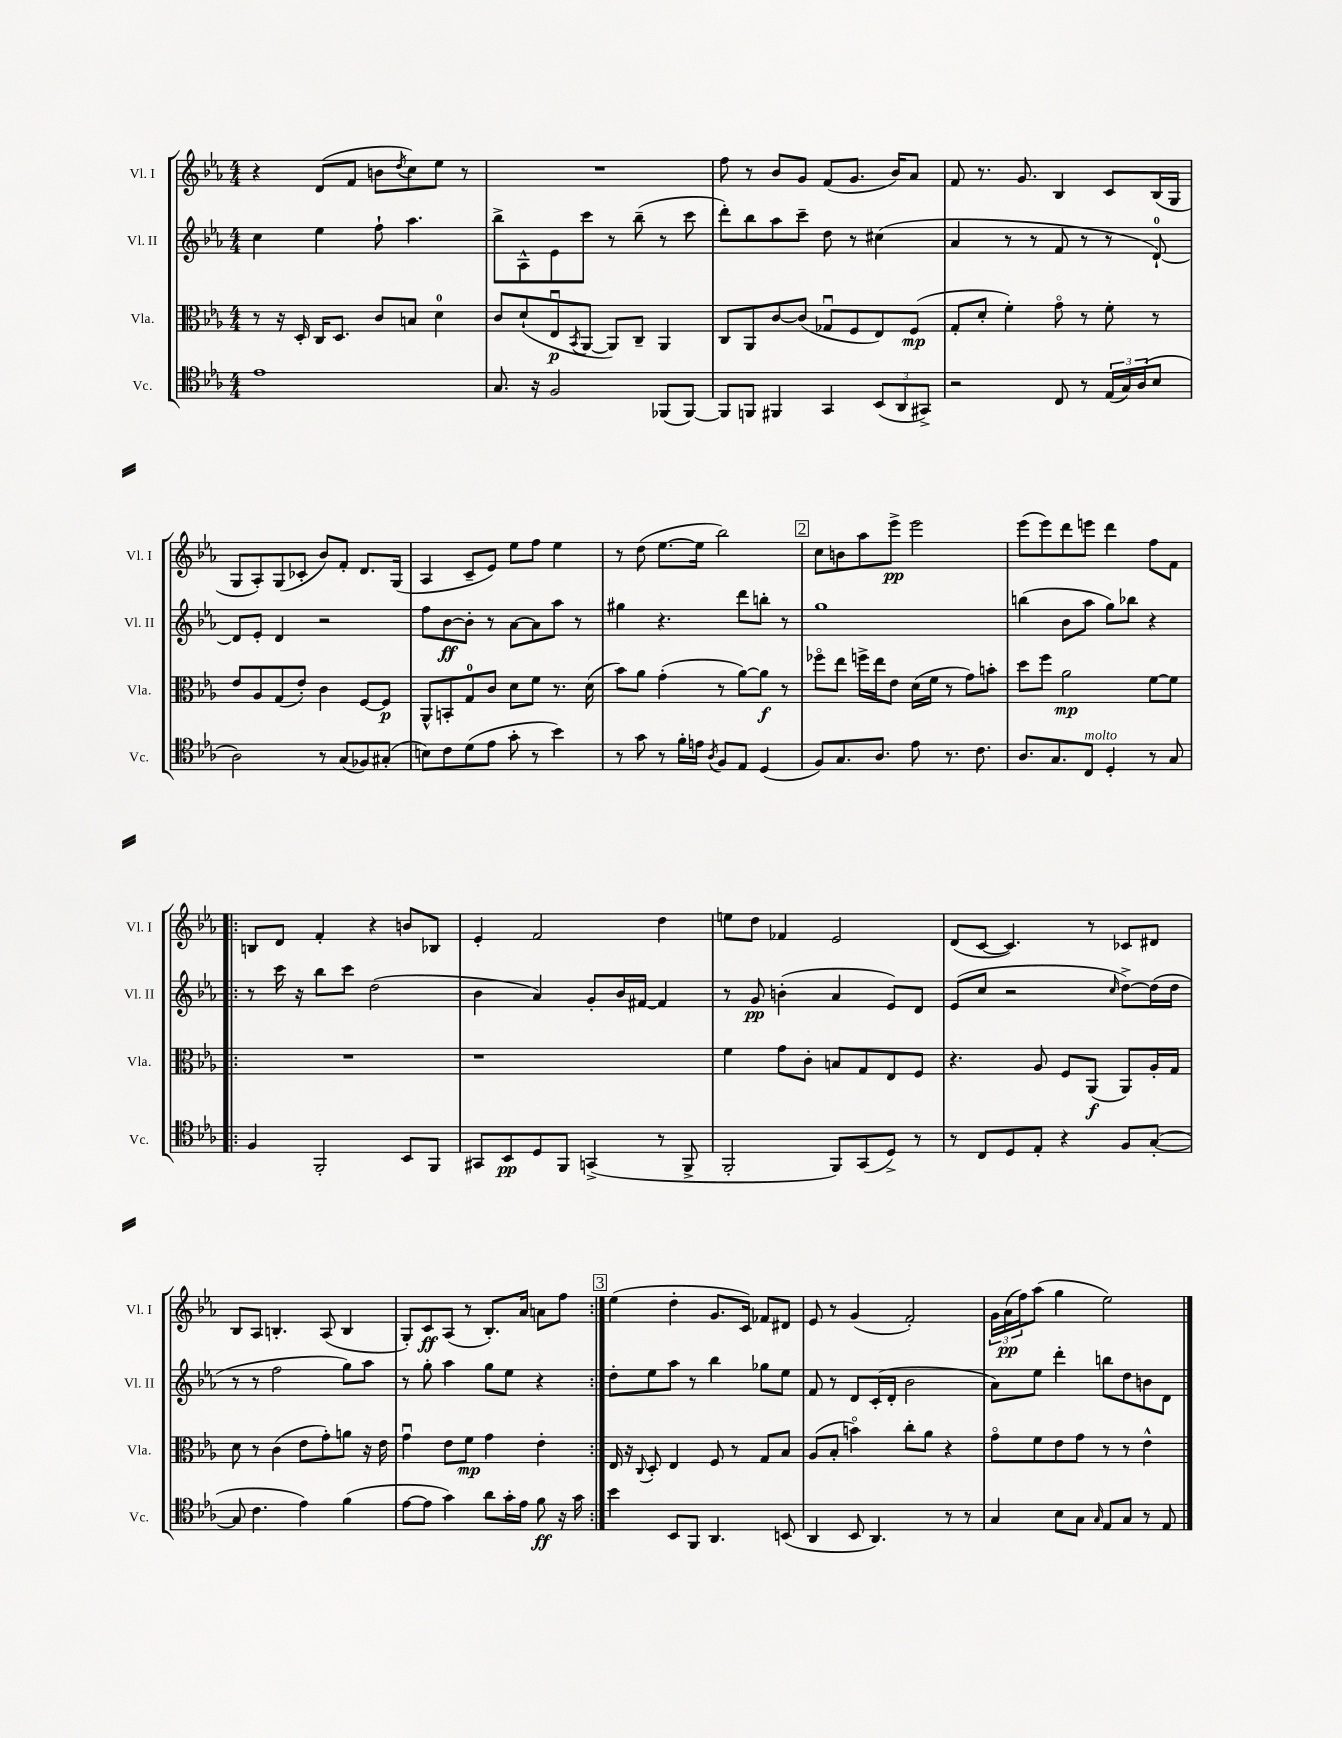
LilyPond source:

<<
\new StaffGroup <<
\new Staff = "s0" \with { instrumentName = "Vl. I" shortInstrumentName = "Vl. I" } {
    \clef treble \key ees \major \numericTimeSignature \time 4/4
    r4 d'8( f'8 b'8 \acciaccatura { d''8 } c''8) ees''8 r8 |
    R1 |
    f''8 r8 bes'8 g'8 f'8( g'8. bes'16) aes'8 |
    f'8 r8. g'8. bes4 c'8 bes16( g16 |
    g8 aes8-.) g8( ces'8-. bes'8) f'8-. d'8. g16( |
    aes4 c'8-- ees'8) ees''8 f''8 ees''4 |
    r8 d''8( ees''8.~ ees''16 bes''2) |
    \mark \markup { \box "2" } c''8 b'8 aes''8 ees'''8->\pp ees'''2 |
    ees'''8( ees'''8) d'''8 e'''8 d'''4 f''8 f'8 |
    \repeat volta 2 { b8 d'8 f'4-. r4 b'8 bes8 |
    ees'4-. f'2 d''4 |
    e''8 d''8 fes'4 ees'2 |
    d'8( c'8~ c'4.) r8 ces'8 dis'8 |
    bes8 aes8 b4.-. aes8( b4 |
    g8-.) c'8\ff aes8( r8 bes8.-.) aes'16 a'8 f''8 | }
    \mark \markup { \box "3" } ees''4( d''4-. g'8. c'16) fes'8 dis'8 |
    ees'8 r8 g'4( f'2-.) |
    \tuplet 3/2 { g'16 aes'16\pp( f''16) } aes''8( g''4 ees''2) \bar "|." |
}
\new Staff = "s1" \with { instrumentName = "Vl. II" shortInstrumentName = "Vl. II" } {
    \clef treble \key ees \major \numericTimeSignature \time 4/4
    c''4 ees''4 f''8-! aes''4. |
    bes''8-> aes8-^ ees'8 c'''8 r8 bes''8--( r8 c'''8 |
    d'''8-.) bes''8 aes''8 c'''8-- d''8 r8 cis''4( |
    aes'4 r8 r8 f'8 r8 r8 d'8-0~-!) |
    d'8 ees'8-. d'4 r2 |
    f''8 bes'8~\ff bes'8-. r8 aes'8~ aes'8 aes''8 r8 |
    gis''4 r4. d'''8 b''8-. r8 |
    \mark \markup { \box "2" } g''1 |
    b''4( bes'8 aes''8 g''8) bes''8 r4 |
    \repeat volta 2 { r8 c'''16 r16 bes''8 c'''8 d''2( |
    bes'4 aes'4) g'8-. bes'16 fis'16~ fis'4 |
    r8 g'8\pp b'4-.( aes'4 ees'8) d'8 |
    ees'8( c''8 r2 \grace { c''16 } d''8~->) d''16( d''16 |
    r8 r8 f''2 g''8) aes''8 |
    r8 g''8-. aes''4 g''8 ees''8 r4 | }
    \mark \markup { \box "3" } d''8-. ees''8 aes''8 r8 bes''4 ges''8 ees''8 |
    f'8 r8 d'8 c'16-.( d'16-. bes'2 |
    aes'8) ees''8 d'''4-. b''8 d''8 b'8 d'8 \bar "|." |
}
\new Staff = "s2" \with { instrumentName = "Vla." shortInstrumentName = "Vla." } {
    \clef alto \key ees \major \numericTimeSignature \time 4/4
    r8 r16 d16-. c16 d8. c'8 b8 d'4-0 |
    c'8 d'8-!( ees8\downbow\p \acciaccatura { bes,8 } aes,8~ aes,8) c8-- aes,4 |
    c8 aes,8 c'8~ c'8( ges8\downbow f8 ees8) f8\mp( |
    g8-. d'8-. f'4-.) g'8\flageolet r8 f'8-. r8 |
    ees'8 aes8 g8( ees'8-.) c'4 f8~ f8\p |
    aes,8-^ b,8-. g8-0 c'8 d'8 f'8 r8. d'16( |
    bes'8) aes'8 g'4-.( r8 aes'8~) aes'8\f r8 |
    \mark \markup { \box "2" } fes''8\flageolet ees''8 f''16-> ees''16 ees'8 d'16( f'16 r8 g'8) b'8-. |
    d''8 f''8 aes'2\mp f'8~ f'8 |
    \repeat volta 2 { R1 |
    r1 |
    f'4 g'8 c'8-. b8 g8 ees8 f8 |
    r4. aes8 f8 aes,8\f( aes,8) aes16-. g16 |
    d'8 r8 c'4( ees'8 g'8-.) a'8 r16 ees'16 |
    g'4\downbow ees'8 f'8\mp g'4 ees'4-. | }
    \mark \markup { \box "3" } ees16 r16 \appoggiatura { c8 } d8-. ees4 f8 r8 g8 bes8 |
    aes8( bes8-. b'4\flageolet) c''8-. aes'8 r4 |
    g'8\flageolet f'8 ees'8 g'8 r8 r8 ees'4-^ \bar "|." |
}
\new Staff = "s3" \with { instrumentName = "Vc." shortInstrumentName = "Vc." } {
    \clef tenor \key ees \major \numericTimeSignature \time 4/4
    ees'1 |
    g8. r16 f2 fes,8( fes,8~) |
    fes,8 f,8 fis,4 g,4 \tuplet 3/2 { bes,8( aes,8 gis,8->) } |
    r2 c8 r8 \tuplet 3/2 { ees16( g16) aes16( } bes8 |
    aes2) r8 g8( fes8) gis8-.( |
    b8) c'8 d'8( ees'8 g'8-. r8 bes'4) |
    r8 g'8 r8 f'16-. e'16 \acciaccatura { aes8 } f8 ees8 d4( |
    \mark \markup { \box "2" } f8) g8. aes8. ees'8 r8. c'8. |
    aes8. g8. c8^\markup { \italic "molto" } d4-. r8 g8 |
    \repeat volta 2 { f4 f,2-. bes,8 f,8 |
    gis,8 bes,8\pp d8 f,8 g,4->( r8 f,8-> |
    f,2-. f,8) g,8( d8->) r8 |
    r8 c8 d8 ees8-. r4 f8 g8~-.( |
    g8 c'4. ees'4) f'4( |
    ees'8~ ees'8 g'4) aes'8 g'16-. ees'16 f'8\ff r16 g'16 | }
    \mark \markup { \box "3" } bes'4 bes,8 f,8 aes,4. b,8( |
    aes,4 bes,8 aes,4.) r8 r8 |
    g4 bes8 g8 \grace { g16 } ees8 g8 r8 ees8 \bar "|." |
}
>>
>>
\layout { \context { \Score \remove "Bar_number_engraver" } }
